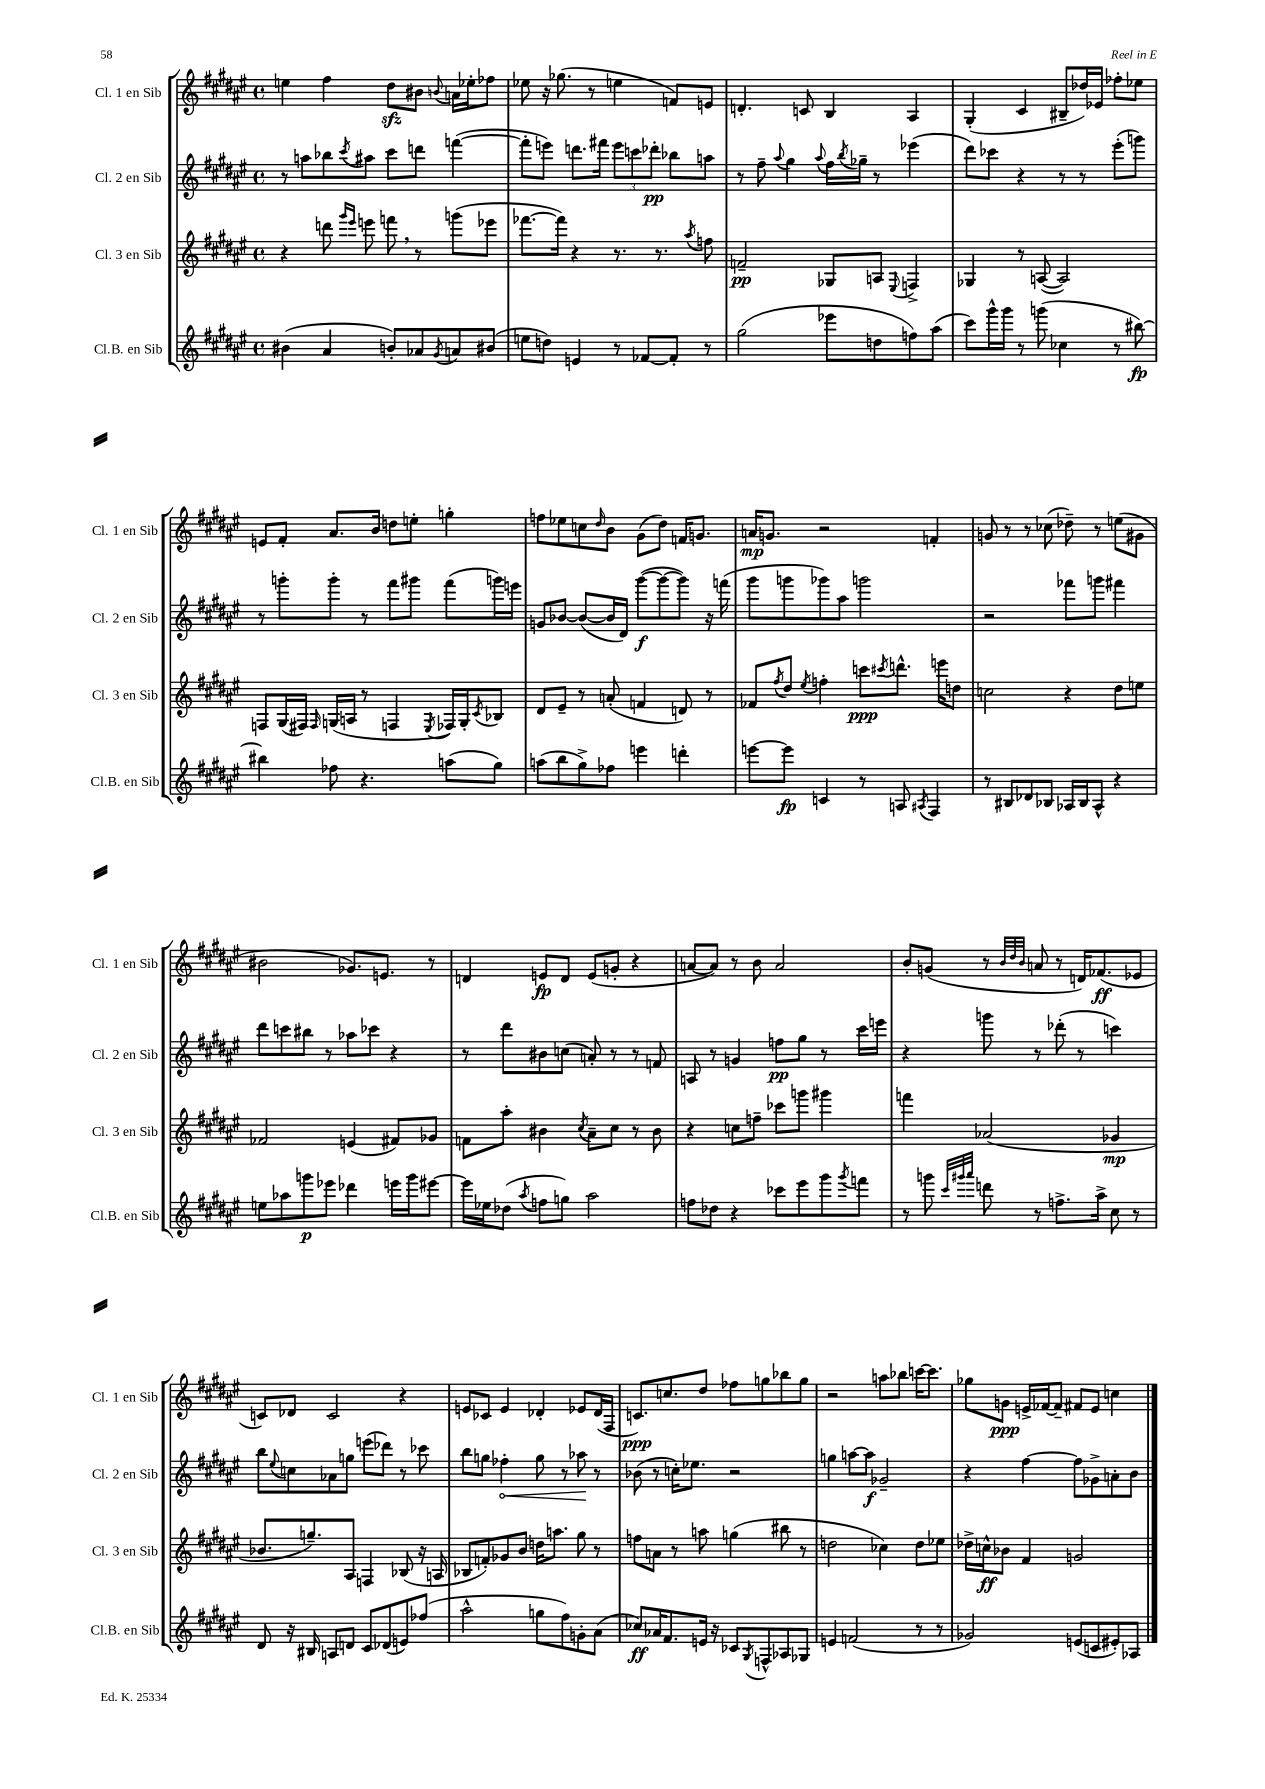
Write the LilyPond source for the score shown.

<<
\new StaffGroup <<
\new Staff = "s0" \with { instrumentName = "Cl. 1 en Sib" shortInstrumentName = "Cl. 1 en Sib" } {
    \clef treble \key fis \major \defaultTimeSignature \time 4/4
    e''4 fis''4 dis''8\sfz bis'8 \appoggiatura { b'8 } a'16 ees''16-. fes''8 |
    ees''8 r16 ges''8.( r8 e''4 f'8) e'8 |
    d'4.-. c'8 b4 ais4 |
    gis4-.( cis'4 bis8-- des''16) ees'16 fes''8-. ees''8 |
    e'8 fis'8-. ais'8. b'16 d''8 e''8-. g''4-. |
    f''8 ees''8 c''8 \grace { dis''16 } b'8 gis'8( dis''8) f'16 g'8. |
    a'16\mp g'8. r2 f'4-. |
    g'8 r8 r8 ces''8( des''8--) r8 e''8( gis'8 |
    bis'2 ges'8.) e'8. r8 |
    d'4 e'8\fp d'8 e'8( g'8-. r4 |
    a'8~ a'8) r8 b'8 a'2 |
    b'8-. g'8( r8 \grace { b'32 dis''32 b'32 } a'8 r8 d'16) fes'8.\ff( ees'8 |
    c'8) des'8 c'2 r4 |
    e'8 ces'8 e'4 des'4-. ees'8 des'16( fis16 |
    c'8.\ppp) c''8. dis''8 fes''8 g''8 bes''8 g''8 |
    r2 a''8 bes''8 c'''16~ c'''8. |
    ges''8 g'8\ppp e'16-> fes'16~ fes'8-- fis'8 e'8 c''4 \bar "|." |
}
\new Staff = "s1" \with { instrumentName = "Cl. 2 en Sib" shortInstrumentName = "Cl. 2 en Sib" } {
    \clef treble \key fis \major \defaultTimeSignature \time 4/4
    r8 a''8 bes''8 \acciaccatura { cis'''8 } ais''8 cis'''8 d'''8 f'''4~( |
    f'''8-. e'''8) d'''8. fis'''16 \tuplet 3/2 { e'''8 c'''8 des'''8-.\pp } bes''8 a''8 |
    r8 fis''8-- \appoggiatura { ais''8 } gis''4 \appoggiatura { ais''8 } fis''16 \acciaccatura { b''8 } ges''16-- r8 ees'''4( |
    dis'''8) ces'''8 r4 r8 r8 eis'''8-.( g'''8) |
    r8 g'''8-. g'''8-. r8 fis'''8 gis'''8 fis'''8( g'''16) e'''16 |
    g'8 bes'8~ bes'8~( bes'16 dis'16) gis'''8~\f( gis'''8~ gis'''8) r16 f'''16( |
    gis'''8 g'''8 ges'''8) ais''8 g'''2 |
    r2 fes'''8 g'''8 fis'''4 |
    dis'''8 c'''8 bis''8 r8 aes''8 ces'''8 r4 |
    r8 dis'''8 bis'8 c''8( a'8-.) r8 r8 f'8 |
    a8 r8 g'4 f''8\pp gis''8 r8 cis'''16 e'''16 |
    r4 g'''8 r8 des'''8-.( r8 c'''4) |
    b''8 \appoggiatura { eis''8 } c''8 aes'8 g''8 e'''8( des'''8) r8 ces'''8 |
    b''8 g''8 \once \override Hairpin.circled-tip = ##t fes''4-.\< g''8 r8 aes''8\! r8 |
    bes'8( r8 c''16-.) ees''8. r2 |
    g''4 a''8~ a''8\f ges'2-- |
    r4 fis''4~ fis''8 ges'8-> a'8-. b'8 \bar "|." |
}
\new Staff = "s2" \with { instrumentName = "Cl. 3 en Sib" shortInstrumentName = "Cl. 3 en Sib" } {
    \clef treble \key fis \major \defaultTimeSignature \time 4/4
    r4 d'''8 \grace { gis'''16 eis'''16 } e'''8 f'''8 \breathe r8 g'''8( ees'''8 |
    fes'''8.~ fes'''16) r4 r8. r8. \acciaccatura { ais''8 } f''8 |
    f'2--\pp ges8 a8 \appoggiatura { eis8 } f4-> |
    ges4 r8 a8~( a2) |
    f8 gis16( fis16) \grace { fis16 } g16( a16 r8 f4 \acciaccatura { eis8 } fes16) g16-. \acciaccatura { cis'8 } bes8 |
    dis'8 eis'8-- r8 a'8-.( f'4 d'8) r8 |
    fes'8 \acciaccatura { fis''8 } dis''8 \acciaccatura { eis''8 } f''4-. c'''8\ppp \acciaccatura { cis'''8 } d'''8.-^ e'''16 d''8 |
    c''2 r4 dis''8 e''8 |
    fes'2 e'4( fis'8) ges'8 |
    f'8 ais''8-. bis'4 \acciaccatura { cis''8 } ais'8-- cis''8 r8 bis'8 |
    r4 c''8 f''8-- ces'''8 g'''8 gis'''4 |
    f'''4 aes'2( ges'4\mp |
    bes'8. g''8.--) ais8 f4 bes8( r16 a16 |
    bes8 f'8-.) ges'8 b'8 d''16 a''8. gis''8 r8 |
    f''8 a'8 r8 a''8 g''4( bis''8 r8 |
    d''2 ces''4) d''8 ees''8 |
    des''16-> c''16-^\ff bes'8 fis'4 g'2 \bar "|." |
}
\new Staff = "s3" \with { instrumentName = "Cl.B. en Sib" shortInstrumentName = "Cl.B. en Sib" } {
    \clef treble \key fis \major \defaultTimeSignature \time 4/4
    bis'4( ais'4 b'8-.) aes'8 \acciaccatura { gis'8 } a'8 bis'8( |
    e''8 d''8) e'4 r8 fes'8~ fes'8-. r8 |
    gis''2( ees'''8 d''8 f''8) ais''8( |
    cis'''8) gis'''16-^ gis'''16 r8 g'''8( ces''4 r8 bis''8~\fp) |
    bis''4 fes''8 r4. a''8( gis''8) |
    a''8( b''8 gis''8->) fes''8 e'''4 d'''4-. |
    e'''8~ e'''8\fp c'4 r8 a8 \acciaccatura { ais8 } fis4 |
    r8 bis8 des'8 bes8 aes16 bes16 aes8-^ r4 |
    e''8 aes''8 g'''8\p ees'''8 des'''4 e'''16 g'''16 eis'''8~ |
    eis'''16 ees''16 des''8( \acciaccatura { ais''8 } f''8 g''8) ais''2 |
    f''8 des''8 r4 ces'''8 eis'''8 gis'''8 \acciaccatura { gis'''8 } f'''8 |
    r8 g'''8 \grace { cis'''32 gis'''32 ais'''32 } d'''8 r8 f''8.-> ais''16-> cis''8 r8 |
    dis'8 r16 bis16 a8 d'8 cis'8 des'8( e'8) fes''8( |
    ais''2-^ g''8 fis''8) g'8-. ais'8( |
    ces''8\ff) aes'16 fis'8. e'16 r16 ces'8 \acciaccatura { gis8 } f8-^ aes8 ges8 |
    e'4 f'2( r8 r8 |
    ges'2) e'8( c'8 eis'8-.) aes8 \bar "|." |
}
>>
>>
\layout { \context { \Score \remove "Bar_number_engraver" } }
